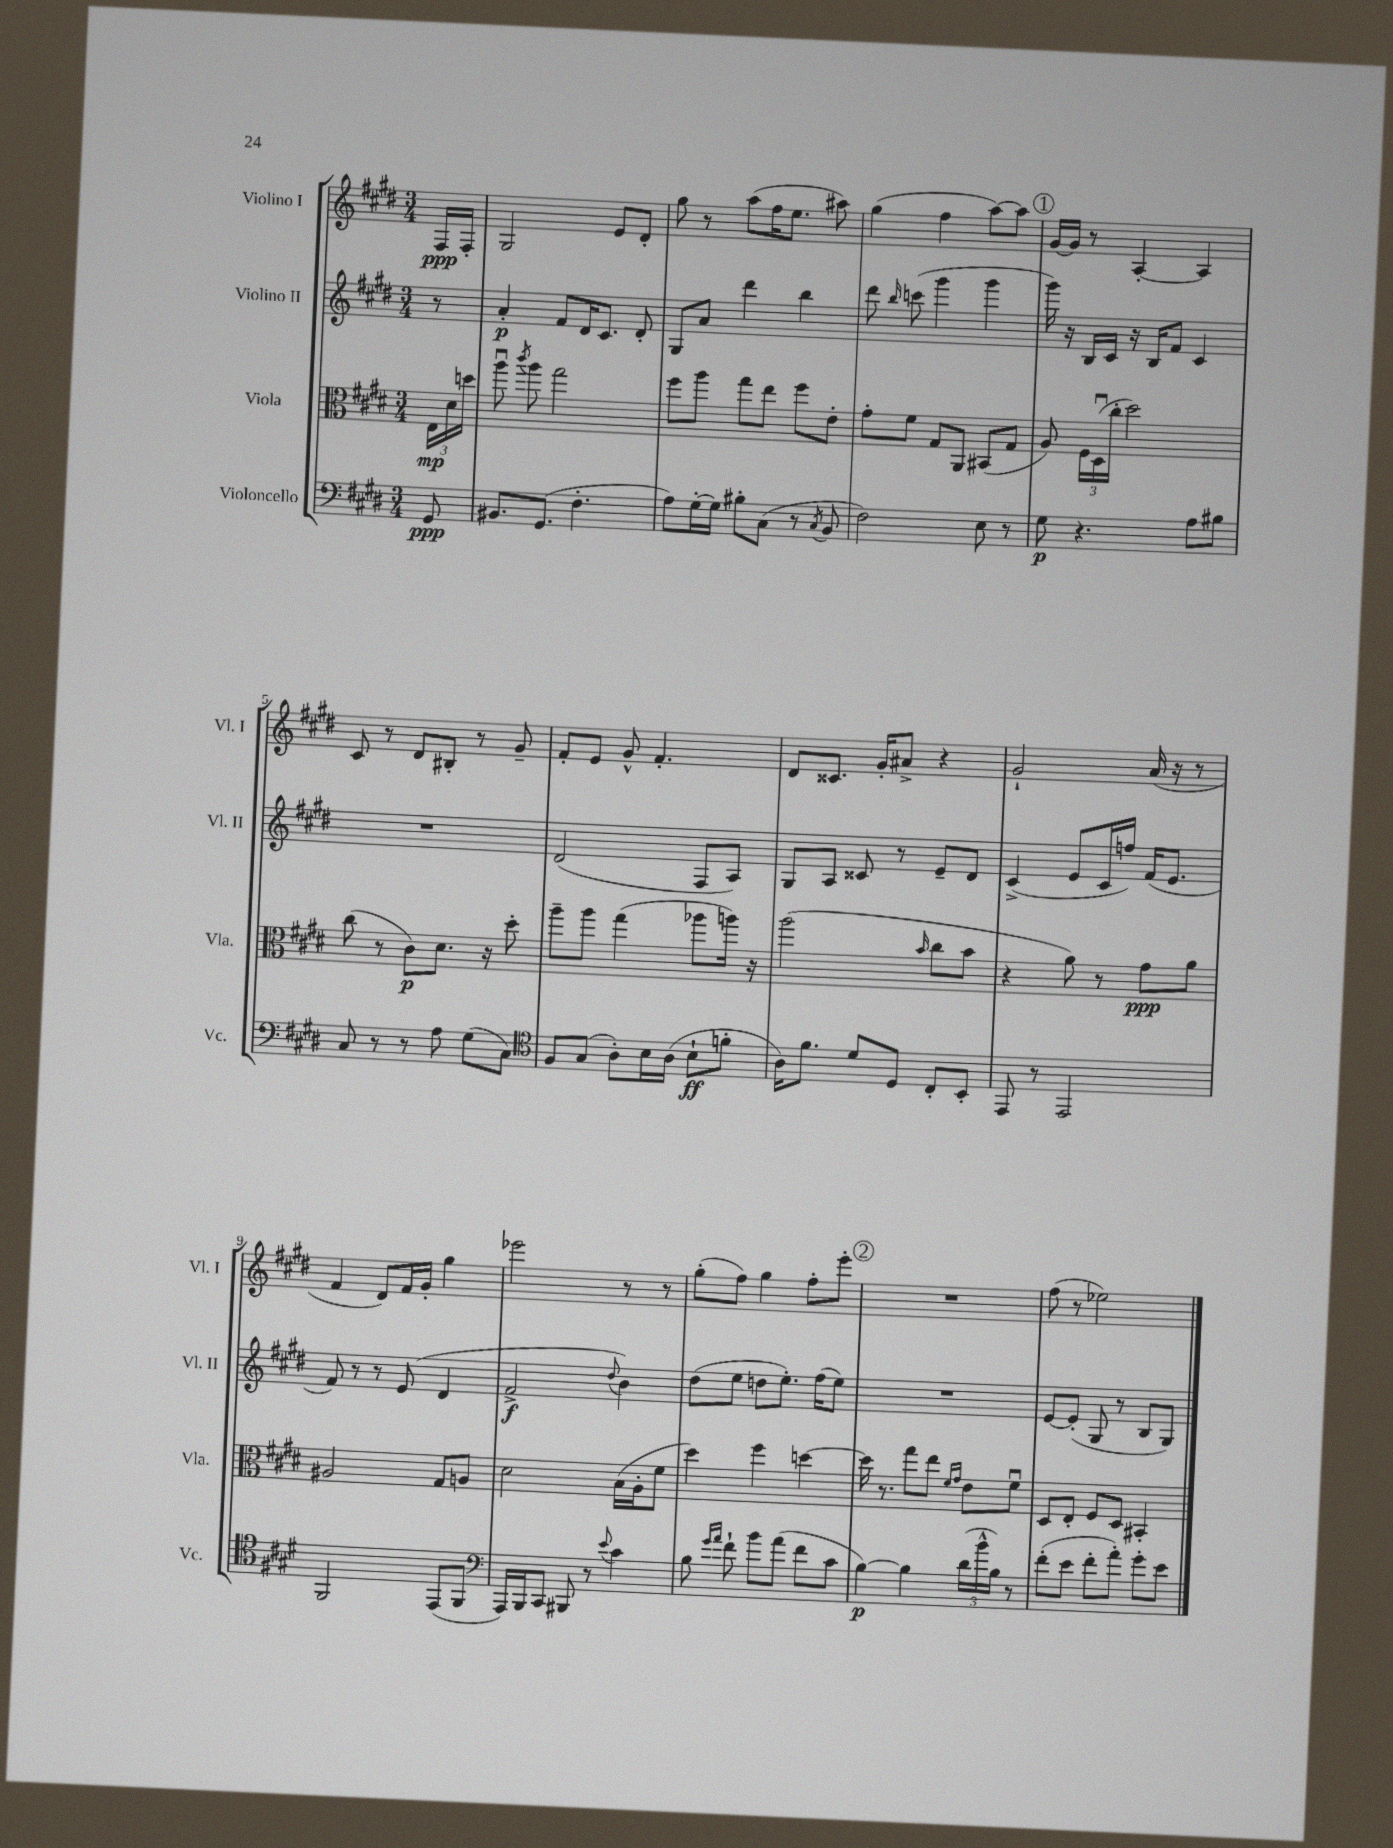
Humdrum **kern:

**kern	**dynam	**kern	**dynam	**kern	**dynam	**kern	**dynam
*part4	*part4	*part3	*part3	*part2	*part2	*part1	*part1
*staff4	*staff4	*staff3	*staff3	*staff2	*staff2	*staff1	*staff1
*I"Violoncello	*	*I"Viola	*	*I"Violino II	*	*I"Violino I	*
*I'Vc.	*	*I'Vla.	*	*I'Vl. II	*	*I'Vl. I	*
*clefF4	*	*clefC3	*	*clefG2	*	*clefG2	*
*k[f#c#g#d#]	*	*k[f#c#g#d#]	*	*k[f#c#g#d#]	*	*k[f#c#g#d#]	*
*M3/4	*	*M3/4	*	*M3/4	*	*M3/4	*
=	=	=	=	=	=	=	=
8GG#/	ppp	24E\LL	mp	8r	.	16F#/LL	ppp
.	.	24d#\	.	.	.	.	.
.	.	.	.	.	.	16F#'/JJ	.
.	.	24ddn\JJ	.	.	.	.	.
=1	=1	=1	=1	=1	=1	=1	=1
8.BB#X/L	.	8aau\	.	4a'/	p	2G#/	.
.	.	8qccc#/	.	.	.	.	.
.	.	8aa\	.	.	.	.	.
(8.GG#/J	.	.	.	.	.	.	.
.	.	2gg#\	.	8f#/L	.	.	.
4.F#'\	.	.	.	16d#/K	.	.	.
.	.	.	.	8.c#/J	.	.	.
.	.	.	.	.	.	8e/L	.
.	.	.	.	8d#'/	.	8d#'/J	.
=2	=2	=2	=2	=2	=2	=2	=2
8A\L)	.	8ff#\L	.	8G#/L	.	8gg#\	.
[16G#'\L	.	8aa\J	.	8a/J	.	8r	.
16G#\JJ]	.	.	.	.	.	.	.
8B#X'\L	.	8gg#\L	.	4ddd#\	.	(8aa\L	.
(8C#\J	.	8ee\J	.	.	.	16ff#\K	.
.	.	.	.	.	.	8.ee\J	.
8r	.	8ff#\L	.	4bb\	.	.	.
8qC#/	.	.	.	.	.	.	.
8BB/	.	8e'\J	.	.	.	8aa#X\)	.
=3	=3	=3	=3	=3	=3	=3	=3
2F#\)	.	8g#'\L	.	8ddd#\	.	(4gg#\	.
.	.	.	.	16qqbb/	.	.	.
.	.	8f#\J	.	(8cccn\	.	.	.
.	.	8G#/L	.	4ggg#\	.	4ff#\	.
.	.	8AA/J	.	.	.	.	.
8E\	.	(8BB#X/L	.	4ggg#\	.	[8aa\L)	.
8r	.	8G#/J	.	.	.	8aa\J]	.
!!LO:REH:place=s1:t=1
=4	=4	=4	=4	=4	=4	=4	=4
8G#\	p	8A/)	.	16ggg#\)	.	[16g#/LL	.
.	.	.	.	16r	.	16g#/JJ]	.
4.r	.	24F#\LL	.	16B/LL	.	8r	.
.	.	(24D#u\	.	.	.	.	.
.	.	.	.	16c#/JJ	.	.	.
.	.	24cc#'\JJ	.	.	.	.	.
.	.	2dd#\)	.	16r	.	[4A'/	.
.	.	.	.	16B/KL	.	.	.
.	.	.	.	8f#/J	.	.	.
8A\L	.	.	.	4c#/	.	4A/]	.
8B#X\J	.	.	.	.	.	.	.
!!LO:LB:g=z
=5	=5	=5	=5	=5	=5	=5	=5
8C#/	.	(8cc#\	.	2.r	.	8c#/	.
8r	.	8r	.	.	.	8r	.
8r	.	8c#\L)	p	.	.	8d#/L	.
8A\	.	8.d#\J	.	.	.	8B#X'/J	.
(8G#\L	.	.	.	.	.	8r	.
.	.	16r	.	.	.	.	.
8C#\J)	.	8dd#'\	.	.	.	8g#~/	.
=6	=6	=6	=6	=6	=6	=6	=6
*clefC4	*	*	*	*	*	*	*
8F#/L	.	8aa~\L	.	(2d#/	.	8f#'/L	.
(8G#/J	.	8aa\J	.	.	.	8e/J	.
8A'\L)	.	(4gg#\	.	.	.	8g#^^/	.
16B\L	.	.	.	.	.	4.f#'/	.
(16A\JJ	.	.	.	.	.	.	.
8B`\L	ff	8aa-X\L	.	8F#/L	.	.	.
8fn'\J	.	16aan\Jk)	.	8A/J)	.	.	.
.	.	16r	.	.	.	.	.
=7	=7	=7	=7	=7	=7	=7	=7
16A\KL)	.	(2aa\	.	8G#/L	.	8d#/L	.
8.f#\J	.	.	.	.	.	.	.
.	.	.	.	8A/J	.	8.c##X/J	.
8d#/L	.	.	.	8c##X/	.	.	.
.	.	.	.	.	.	16g#'/KL	.
8D#/J	.	.	.	8r	.	8a#X^/J	.
.	.	16qqb/	.	.	.	.	.
8C#'/L	.	8cc#\L	.	8e~/L	.	4r	.
8BB'/J	.	8b\J	.	8d#/J	.	.	.
=8	=8	=8	=8	=8	=8	=8	=8
8EE/	.	4r	.	(4c#^/	.	2g#`/	.
8r	.	.	.	.	.	.	.
2EE/	.	8a\)	.	8e/L	.	.	.
.	.	8r	.	16c#/L	.	.	.
.	.	.	.	16ffn/JJ)	.	.	.
.	.	8g#\L	ppp	(16f#/KL	.	(16a/	.
.	.	.	.	8.e/J	.	16r	.
.	.	8a\J	.	.	.	8r	.
!!LO:LB:g=z
=9	=9	=9	=9	=9	=9	=9	=9
2FF#/	.	2A#X/	.	8f#/)	.	4f#/	.
.	.	.	.	8r	.	.	.
.	.	.	.	8r	.	8d#/L)	.
.	.	.	.	(8e/	.	16f#/L	.
.	.	.	.	.	.	16g#'/JJ	.
(8EE/L	.	8G#/L	.	4d#/	.	4gg#\	.
8FF#/J	.	8An/J	.	.	.	.	.
=10	=10	=10	=10	=10	=10	=10	=10
*clefF4	*	*	*	*	*	*	*
16AAA/LL)	.	2d#\	.	2f#^/	f	2eee-X\	.
16BBB/J	.	.	.	.	.	.	.
8CC#/J	.	.	.	.	.	.	.
8BBB#X/	.	.	.	.	.	.	.
8r	.	.	.	.	.	.	.
8qqe/	.	.	.	8qqdd#/	.	.	.
4c#\	.	(16B\LL	.	4b\)	.	8r	.
.	.	16A'\J	.	.	.	.	.
.	.	8f#\J	.	.	.	8r	.
=11	=11	=11	=11	=11	=11	=11	=11
8B\	.	4dd#\)	.	(8dd#\L	.	(8gg#'\L	.
16qqg#/LL	.	.	.	.	.	.	.
16qqa/JJ	.	.	.	.	.	.	.
8f#`\	.	.	.	8ee\J	.	8ff#\J)	.
8b\L	.	4ff#\	.	8ddn\L	.	4gg#\	.
(8a\J	.	.	.	8.ee'\J)	.	.	.
8f#\L	.	[4ddn\	.	.	.	8ff#'\L	.
.	.	.	.	(16ff#\KL	.	.	.
8c#\J	.	.	.	8ee\J)	.	8eee'\J	.
!!LO:REH:place=s1:t=2
=12	=12	=12	=12	=12	=12	=12	=12
[4B\)	p	16dd\]	.	2.r	.	2.r	.
.	.	8.r	.	.	.	.	.
4B\]	.	8gg#\L	.	.	.	.	.
.	.	8ee\J	.	.	.	.	.
.	.	16qqf#/LL	.	.	.	.	.
.	.	16qqg#/JJ	.	.	.	.	.
(24d#\LL	.	8e\L	.	.	.	.	.
24b^^\	.	.	.	.	.	.	.
24B\JJ)	.	.	.	.	.	.	.
8r	.	8f#u\J	.	.	.	.	.
=13	=13	=13	=13	=13	=13	=13	=13
(8f#'\L	.	8D#/L	.	[8e/L	.	(8ff#\	.
8e\J	.	8E'/J	.	(8e'/J]	.	8r	.
8f#'\L	.	8F#/L	.	8G#/	.	2ee-X\)	.
8a'\J)	.	8D#/J	.	8r	.	.	.
8g#'\L	.	4BB#X'/	.	8B/L	.	.	.
8e\J	.	.	.	8G#/J)	.	.	.
==	==	==	==	==	==	==	==
*-	*-	*-	*-	*-	*-	*-	*-
